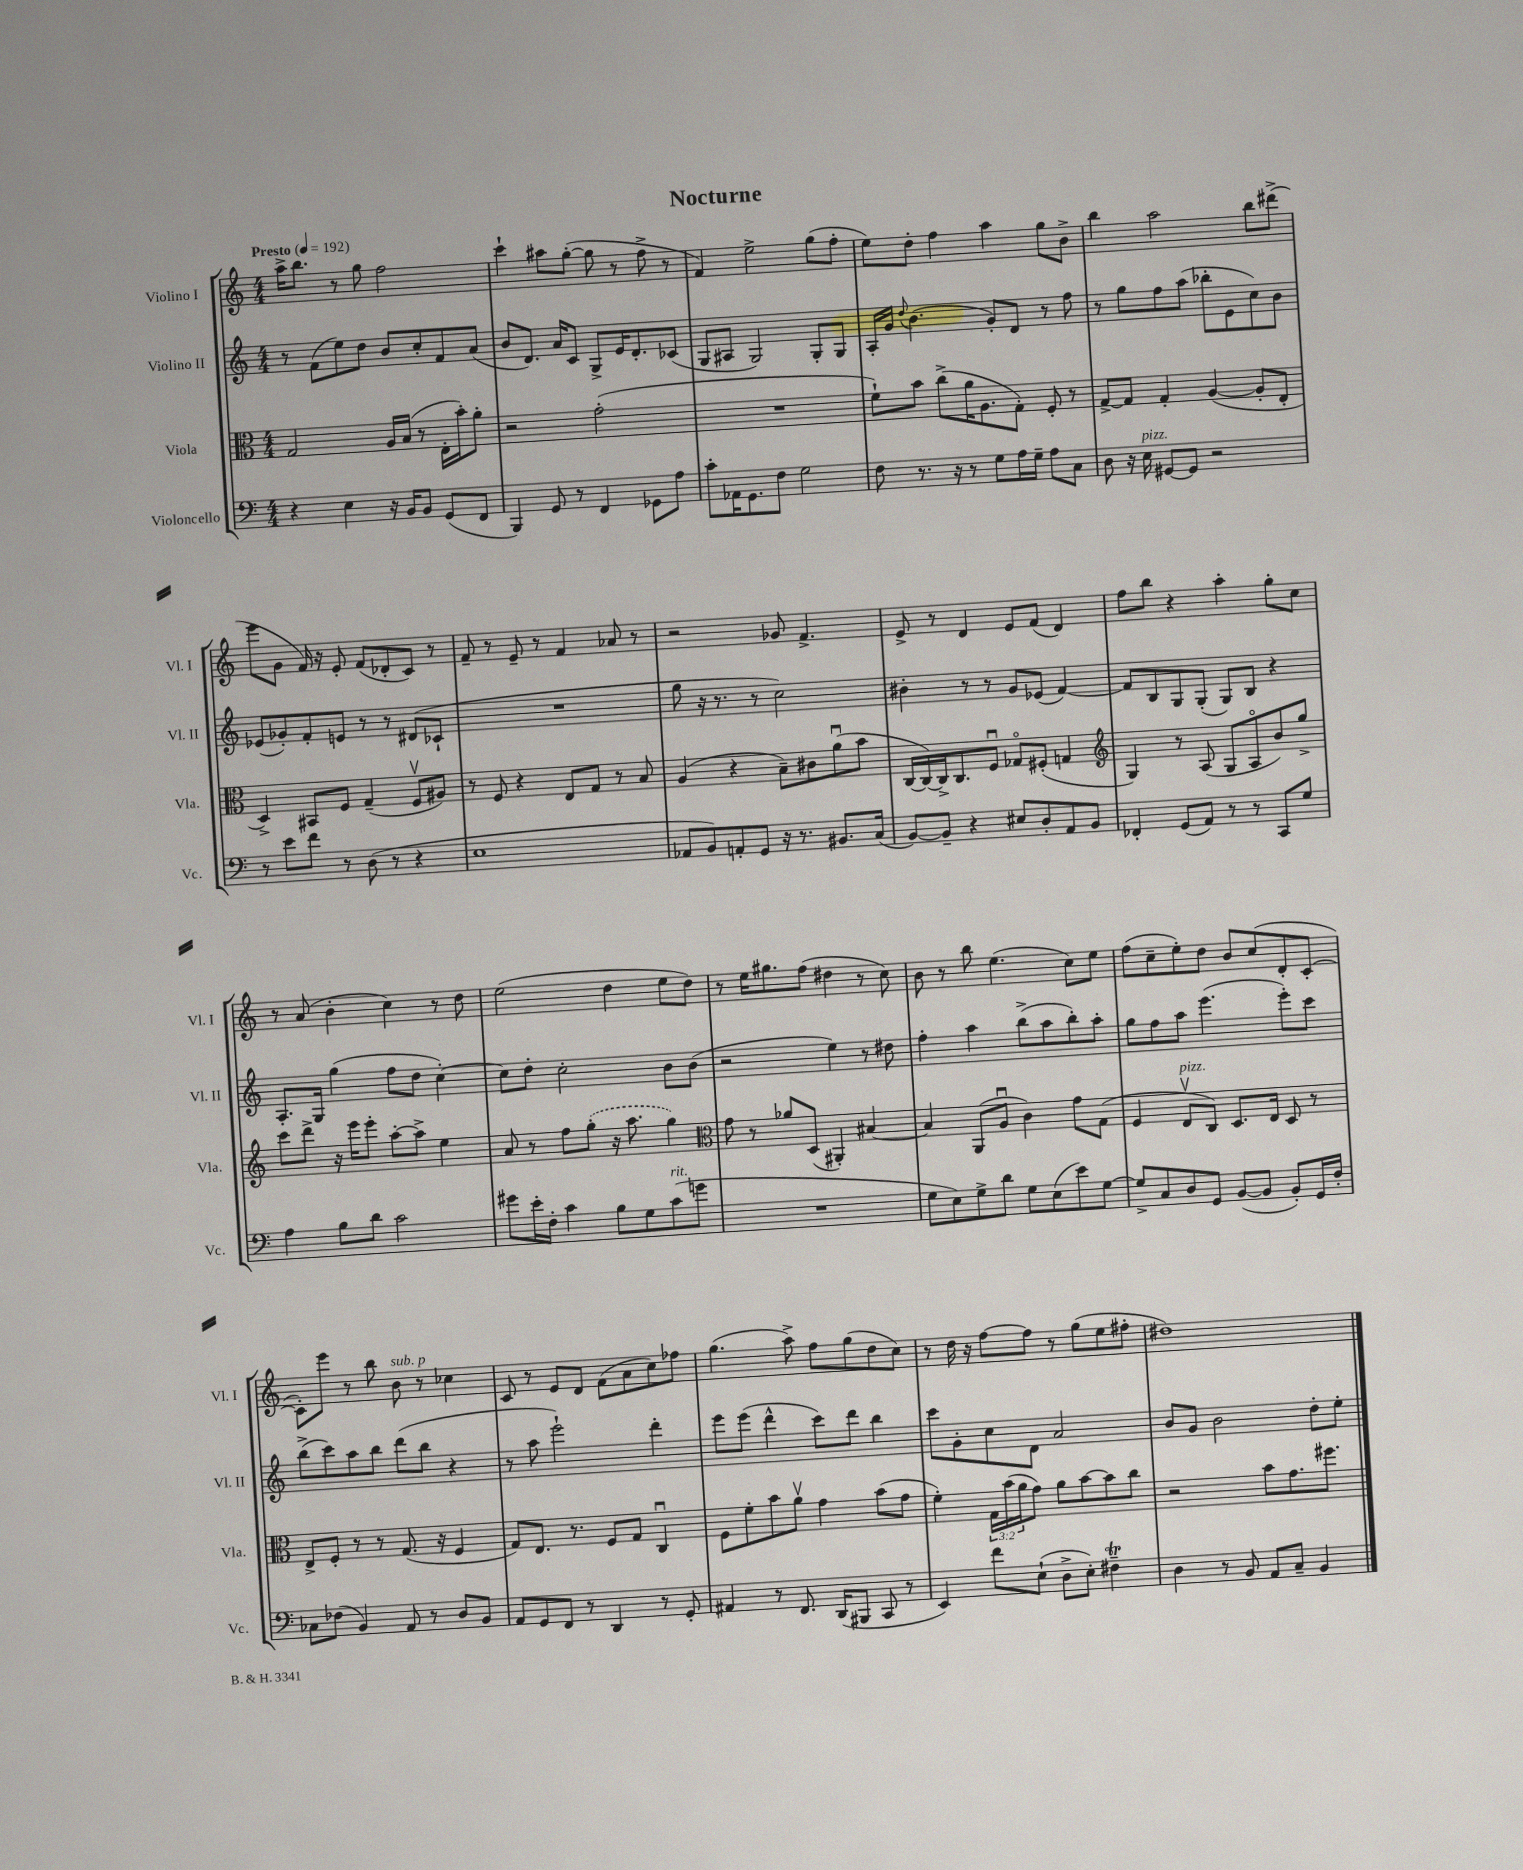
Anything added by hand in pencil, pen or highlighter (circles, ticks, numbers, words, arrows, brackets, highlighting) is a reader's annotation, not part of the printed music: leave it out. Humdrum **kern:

**kern	**kern	**kern	**kern
*part4	*part3	*part2	*part1
*staff4	*staff3	*staff2	*staff1
*I"Violoncello	*I"Viola	*I"Violino II	*I"Violino I
*I'Vc.	*I'Vla.	*I'Vl. II	*I'Vl. I
*clefF4	*clefC3	*clefG2	*clefG2
*k[]	*k[]	*k[]	*k[]
*M4/4	*M4/4	*M4/4	*M4/4
*MM192	*MM192	*MM192	*MM192
=1	=1	=1	=1
!	!	!	!LO:TX:a:B:t=Presto
4r	2G/	8r	16aa^\KL
.	.	.	8.bb\J
.	.	(8f\L	.
4E\	.	8ee\)	8r
.	.	8dd\J	8gg\
16r	16A/LL	8b/L	2ff\
16BB/KL	(16B/JJ	.	.
8BB/J	8r	8cc'/	.
(8GG/L	16E'\LL	8f/	.
.	16b'\J)	.	.
8FF/J	8a'\J	(8a/J	.
=2	=2	=2	=2
4BBB/)	2r	8b/L	4ccc`\
.	.	8.d/J)	.
8GG/	.	.	8aa#X\L
.	.	16a/KL	.
8r	.	8c/J	([8gg'\J
4FF/	(2g'\	8G^/L	8gg\]
.	.	16e/K	8r
.	.	8.d'/	.
8GG-X\L	.	.	8ff^\
8A\J	.	(8c-X/J	8r
=3	=3	=3	=3
8c'\L	1r	8G/L	4f/)
16AA-X\K	.	8A#X/J	.
8.GG\	.	.	.
.	.	2G/)	2ee^\
8F\J	.	.	.
2G\	.	.	.
.	.	8G'/L	(8gg\L
.	.	8G/J	8ff'\J
=4	=4	=4	=4
8F\	8f`\L)	16A'/LL	8ee\L)
.	.	16g/JJ	.
.	.	8qqdd/	.
8.r	8b\J	(4.b\	8dd'\J
.	(8cc^\L	.	4ff\
16r	.	.	.
8r	16a\K	.	.
.	8.A\	.	.
8G\L	.	8g'/L)	4aa\
16A\L	8G'\J)	8d/J	.
16G~\JJ	.	.	.
8A\L	8F'/	8r	8gg\L
8C\J	8r	8ff\	8b^\J
=5	=5	=5	=5
8D\	[8G^/L	8r	4bb\
16r	8G/J]	8gg\L	.
!LO:TX:a:i:t=pizz.	!	!	!
16E\	.	.	.
[8GG#X/L	4G'/	8ff\	2aa\
8GG#/J]	.	(8aa\J	.
2r	([4A/	8bb-X'\L	.
.	.	8e\	.
.	8A'/L]	8cc\)	8bb\L
.	8E'/J	8b\J	(8ddd#X^\J
!!LO:LB:g=z
=6	=6	=6	=6
8r	4D^/)	(8e-X/L	8eee\L
8e\L	.	8g-X'/)	8g\J
8f\J	8BB#X/L	8f'/	16f/)
.	.	.	16r
8r	8F/J	8en/J	8e'/
(8D\	(4G~/	8r	(8f/L
8r	.	8r	8d-X'/
4r	8Fv/L	(8d#X/L	8c/J)
.	8A#X/J)	8c-X`/J	8r
=7	=7	=7	=7
1E	8r	1r	8f~/
.	8F/	.	8r
.	4r	.	8e~/
.	.	.	8r
.	8E/L	.	4f/
.	8G/J	.	.
.	8r	.	8a-X/
.	8B/	.	8r
=8	=8	=8	=8
8AA-X/L	(4A/	8gg\	2r
8BB/)	.	16r	.
.	.	8.r	.
8AAn'/	4r	.	.
8GG/J	.	8r	.
16r	8B~\L)	2cc\)	8g-X/
8.r	.	.	.
.	8c#X\	.	4.f^/
8.BB#X/L	(8au\	.	.
.	8b\J	.	.
(16C/Jk	.	.	.
=9	=9	=9	=9
[8BB/L)	[16C/LL	4b#X'\	8e^/
.	16C/_)	.	.
8BB~/J]	16C^/J]	.	8r
.	8.C/	.	.
4r	.	8r	4d/
.	8Fu/J	8r	.
8E#X/L	8G-X/L	8g/L	8e/L
8D'/	(8F#X'/J	(8e-X/J	(8f/J
8AA/	4Gn/	[4f/)	4d/)
8BB/J	.	.	.
=10	=10	=10	=10
*	*clefG2	*	*
4FF-X'/	4G/)	8f/L]	8ff\L
.	.	8B/	8bb\J
(8GG/L	8r	8G/	4r
8AA/J)	(8A/	(8G'/J	.
8r	8G/L	8G/L)	4aa'\
8r	8A/	8B/J	.
8CC/L	8b/)	4r	8gg'\L
8G/J	8gg^/J	.	8cc\J
!!LO:LB:g=z
=11	=11	=11	=11
4A\	8ccc\L	8.A'/L	8r
.	8ddd^\J	.	(8a/
.	.	16G/Jk	.
8B\L	16r	(4gg\	4b'\
.	16eee\KL	.	.
8d\J	8eee'\J	.	.
2c\	[8aa'\L	8ff\L	4cc\)
.	8aa^\J]	8dd\J	.
.	4ee\	[4cc'\)	8r
.	.	.	8dd\
=12	=12	=12	=12
8g#X\L	8a/	8cc\L]	(2ee\
16e'\L	8r	8dd'\J	.
16F'\JJ	.	.	.
4c\	8ff\L	2cc'\	.
.	(8gg'\J	.	.
8B\L	16r	.	4dd\
.	8.aa\	.	.
8G\	.	.	.
!LO:TX:a:i:t=rit.	!	!	!
(8c\	4gg\)	8b\L	8ee\L
8gn\J	.	(8b\J	8dd\J)
=13	=13	=13	=13
*	*clefC3	*	*
1r	8g\	2r	8r
.	8r	.	16ee\KL
.	.	.	8.gg#X\
.	8a-X/L	.	.
.	(8D/J	.	(8ff\J
.	4AA#X'/)	4ee\)	4dd#X\
.	[4B#X/	8r	8r
.	.	8dd#X\	8cc\)
=14	=14	=14	=14
8G\L	4B#/]	4ff'\	8b\
8E\)	.	.	8r
8G^\	(8AA/L	4aa\	8bb\
8d\J	8Au/J	.	(4.ee\
8G\L	4c\)	(8bb^\L	.
(8E\	.	8aa\	.
8e\)	8g\L	8bb'\)	8cc\L)
[8G\J	(8G\J	8aa'\J	8ee\J
=15	=15	=15	=15
8G^/L]	4F/	8gg\L	(8ff\L
8C/	.	8ff\	8cc~\
!	!LO:TX:a:i:t=pizz.	!	!
8D/	8Ev/L	8aa\J	8ee'\)
8GG/J	8C/J)	(4.eee\	8dd\J
([8BB/L	8.D/L	.	8b/L
8BB/J]	.	.	(8cc/
.	16E/Jk	.	.
8BB'/L)	8D/	8eee'\L)	8d'/
16GG/L	8r	8ccc\J	[8c'/J
16F'/JJ	.	.	.
!!LO:LB:g=z
=16	=16	=16	=16
8C-X\L	8E^/L	(8bb^\L	8c'\L])
(8F-X\J	8F'/J	8ccc\)	8eee\J
4BB/)	8r	8aa\	8r
.	8r	8bb\J	8bb\
!	!	!	!LO:TX:a:i:t=sub. p
8AA/	(8.G/	(8ddd\L	8b\
8r	.	8bb\J	8r
.	16r	.	.
8D/L	4F/	4r	4cc-X\
8BB/J	.	.	.
=17	=17	=17	=17
8AA/L	8G/L)	8r	8c/
8GG/	8.E/J	8aa\	8r
8FF/J	.	2eee`\)	8e/L
.	8.r	.	.
8r	.	.	8d/J
4DD/	8F/L	.	(8f\L
.	8G/J	.	8a\
8r	4Cu/	4ddd'\	8cc\)
8GG'/	.	.	8ff-X\J
=18	=18	=18	=18
4AA#X/	8F\L	8eee\L	(4.gg\
.	8f'\	(8eee\J	.
8r	8b\	4ddd^^\	.
8.FF/	8av\J	.	8aa^\)
.	4g\	8ccc\L)	8ff\L
(16DD/KL	.	.	.
8BBB#X/J	.	8ddd\J	(8gg\
8CC/	(8b\L	4bb\	8dd\
8r	8g\J	.	8cc\J)
=19	=19	=19	=19
4EE/)	4f'\)	8ccc\L	8r
.	.	8g'\	16dd\
.	.	.	16r
8f\L	24G\LL	8cc\	[8ff\L
.	(24b\	.	.
.	24a\J	.	.
(8E`\J	8g\J)	8d\J	8ff\J]
8D^\L	8a\L	2a/	8r
8E'\J)	[8b\	.	(8gg\L
4F#Xt~\	8b\]	.	8ee\
.	8cc\J	.	8ff#X'\J
=20	=20	=20	=20
4D\	2r	8b/L	1dd#X)
.	.	8g/J	.
8r	.	2b\	.
8BB/	.	.	.
8AA/L	8b\L	.	.
8C~/J	8.g\	.	.
4BB/	.	8dd'\L	.
.	8.ff#X\J	.	.
.	.	8ee'\J	.
==	==	==	==
*-	*-	*-	*-
